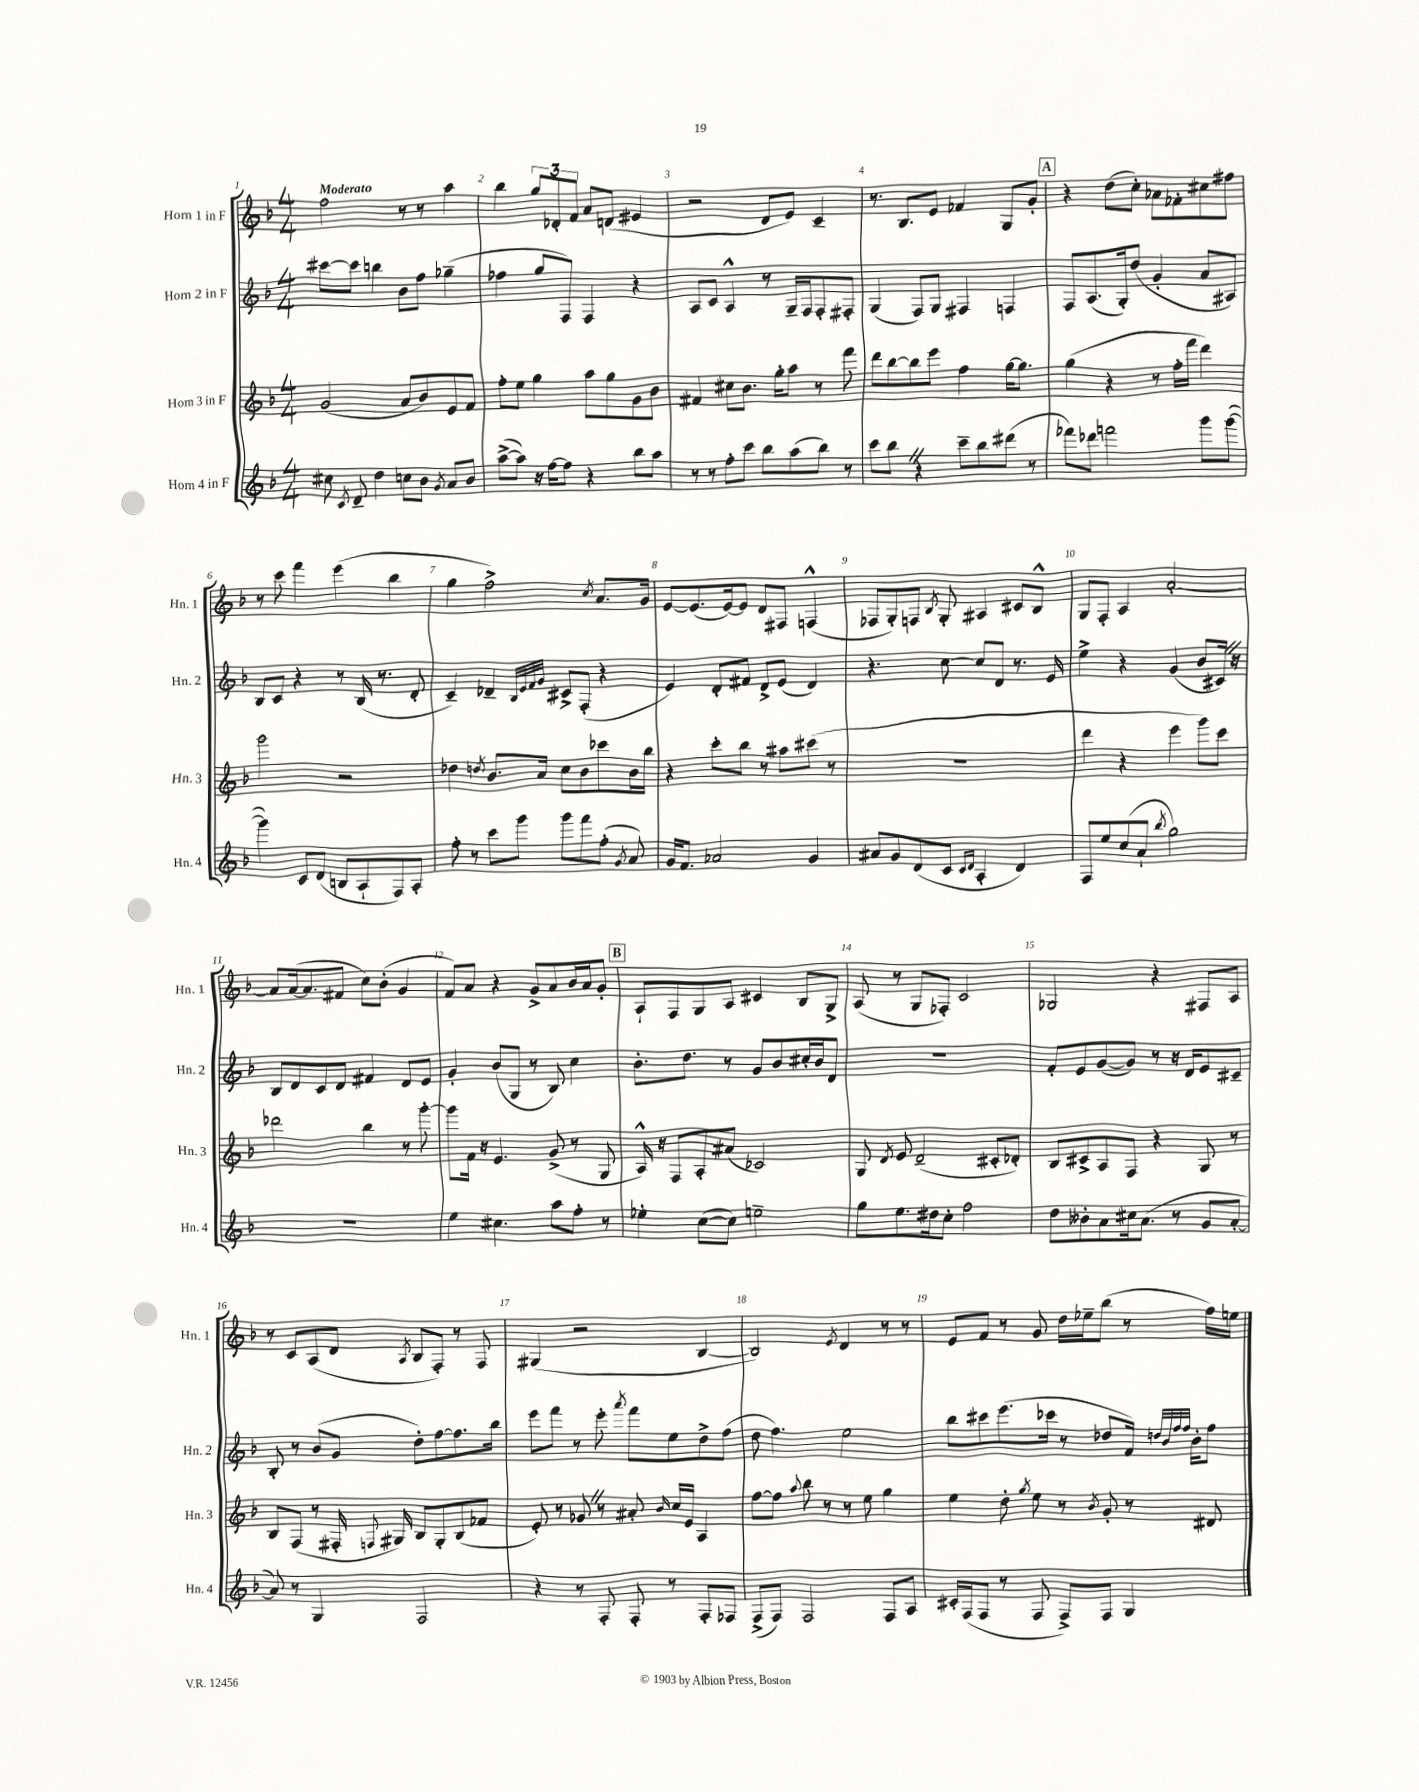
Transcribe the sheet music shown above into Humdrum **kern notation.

**kern	**kern	**kern	**kern
*part4	*part3	*part2	*part1
*staff4	*staff3	*staff2	*staff1
*I"Horn 4 in F	*I"Horn 3 in F	*I"Horn 2 in F	*I"Horn 1 in F
*I'Hn. 4	*I'Hn. 3	*I'Hn. 2	*I'Hn. 1
*clefG2	*clefG2	*clefG2	*clefG2
*k[b-]	*k[b-]	*k[b-]	*k[b-]
*M4/4	*M4/4	*M4/4	*M4/4
=1	=1	=1	=1
!	!	!	!LO:TX:a:B:t=Moderato
8cc#X\	(2g/	[8ccc#X\L	2ff\
8qc/	.	.	.
8d~/	.	8ccc#\J]	.
4dd\	.	4bbn\	.
8ccn\L	8a/L	8b-\L	8r
8b-\J	8b-/)	8ff\J	8r
8qg/	.	.	.
8a/L	8e/	(4gg-X~\	4aa\
8b-/J	8f/J	.	.
=2	=2	=2	=2
([8aa^\L	8ff'\L	4ff-X\	4bb-\
8aa\J])	8ee\J	.	.
16r	4gg\	8gg/L	12gg/L
[16ff\KL	.	.	.
.	.	.	12d-X'/
8ff\J]	.	8F/J)	.
.	.	.	12f/J
4r	8aa\L	4F/	8a/L
.	8gg\	.	(8dn/J
8bb-\L	8g\	4r	4e#X/
8aa\J	8b-\J	.	.
=3	=3	=3	=3
8r	4f#X/	8A/L	2r
8r	.	8c/J	.
8ff'\L	8cc#X\L	4A^^/	.
8ccc\J	8.b-\J	.	.
8bb-\L	.	8r	8d/L
.	16gg'\KL	.	.
(8aa\	8aa\J	16G~/LL	8e/J)
.	.	16F/J	.
8bb-\J)	8r	8F'/	4c~/
8r	8fff\	8F#X'/J	.
=4	=4	=4	=4
8ccc\L	8ddd\L	(4G/	8.r
8bb-Z\J	[8bb-\	.	.
.	.	.	8.B-/L
4r	8bb-\]	8F/L)	.
.	8eee\J	8G/J	8e/J
8ccc~\L	4ff\	4F#X/	4f-X/
8bb-\	.	.	.
(8ddd#X\J	[16gg\KL	4Fn/	8G/L
.	8.gg\J]	.	.
8r	.	.	8g'/J
!!LO:REH:place=s1:t=A
=5	=5	=5	=5
8fff-X\L)	(4gg\	8F/L	4r
8ddd-X\J	.	(8.A/	.
2fffn\	4r	.	(8dd\L
.	.	16G'/k)	.
.	.	(8dd/J	8cc'\J)
.	8r	4g'/	8a-X\L
.	16ff'\LL	.	8f-X'\
.	16fff\JJ	.	.
8ggg\L	4ddd\)	8a/L	8cc#X\
([8ggg\J	.	8A#X/J)	8ff#X\J
!!LO:LB:g=z
=6	=6	=6	=6
4ggg\])	2ggg\	8B-/L	8r
.	.	8c/J	8ccc\
8c/L	.	4r	4fff\
(8d/J	.	.	.
8Bn/L	2r	8r	(4eee\
8A`/	.	(16B-/	.
.	.	8.r	.
8F/)	.	.	4bb-\
8A'/J	.	8d'/	.
=7	=7	=7	=7
8ff'\	4dd-X\	4c~/)	4gg\
8r	.	.	.
.	8qddn/	.	.
8ccc\L	8.b-/L	4d-X~/	2ff^\)
8ggg\J	.	.	.
.	16a/Jk	.	.
.	.	32qqB-/LLL	.
.	.	32qqe/	.
.	.	32qqf/	.
.	.	32qqg/JJJ	.
8ggg\L	8cc\L	8c#X^/L	.
8fff\	8b-\	(8F'/J	.
.	.	.	8qcc/
(8ff'\J	8ccc-X\	4r	8.a/L
8qg/	.	.	.
8a/)	16b-\L	.	.
.	16bb-\JJ	.	16g/Jk
=8	=8	=8	=8
16g/KL	4r	4e/)	[8e/L
8.f/J	.	.	.
.	.	.	(8.e/]
2a-X/	8ccc'\L	8d'/L	.
.	.	.	[16e/k)
.	8bb-\J	8f#X/J	8e/J]
.	8r	8d^/L	8d/L
.	8aa#X\L	(8e/J	8F#X/J
4g/	(8ccc#X\J	4d/)	(4Fn^^/
.	8r	.	.
=9	=9	=9	=9
8a#X/L	1r	4.r	8F-X/L
8g/	.	.	8G'/)
(8d/	.	.	8Fn/J
.	.	.	8qB-/
8c/J	.	[8cc\	8G'/
16qqc/LL	.	.	.
16qqd/JJ	.	.	.
4A'/	.	8cc/L]	4A#X/
.	.	8d/J	.
4d/)	.	8.r	8c#X/L
.	.	.	8B-^^/J
.	.	16e/	.
=10	=10	=10	=10
8F/L	4ddd\	4ee^\	8G/L
8ee/	.	.	8F'/J
(8cc/	4r	4r	4A/
8a`/J	.	.	.
8qbb-/	.	.	.
2gg\)	4eee\	(4g/	[2a'/
.	8ggg\L)	8b-/L	.
.	8ccc\J	16c#XZ/Jk)	.
.	.	16r	.
!!LO:LB:g=z
=11	=11	=11	=11
1r	2ddd-X\	8B-/L	8a/L]
.	.	8d/	([16a/k
.	.	.	8.a/]
.	.	8c/	.
.	.	8d/J	8f#X/J
.	4bb-\	4f#X/	8cc\L)
.	.	.	(8b-'\J
.	8r	8d/L	4g/
.	[8ggg'\	8e/J	.
=12	=12	=12	=12
4ee\	8ggg\L]	4g'/	8f/L)
.	16f\Jk	.	8a/J
.	16r	.	.
4.cc#X\	4.e/	(8b-/L	4r
.	.	8G/J	.
.	.	8r	8g^/L
8aa\L	(8g^/	8B-/)	8a/
8ff'\J	8r	4cc\	16b-/L
.	.	.	16a/J
8r	8G/	.	8g'/J
!!LO:REH:place=s1:t=B
=13	=13	=13	=13
4ee-X'\	16A^^/)	8.b-'\L	8A`/L
.	16r	.	.
.	8F/L	.	8F/
.	.	8.dd\J	.
([8cc\L	8A'/	.	8G/
8cc\J])	(8a#X/J	8r	8A/J
2een~\	2c-X/)	8g/L	4c#X/
.	.	8b-/	.
.	.	16cc#X'/L	8B-/L
.	.	16b-/J	.
.	.	8d/J	8G^/J
=14	=14	=14	=14
8gg\L	8G/	1r	(8A/
.	8qd/	.	.
8.ee\	8e/	.	8r
.	(2d~/	.	8G/L
16dd#X\k	.	.	.
8cc'\J	.	.	8F-X'/J)
2ff\	.	.	2c/
.	8c#X'/L	.	.
.	8d-X'/J)	.	.
=15	=15	=15	=15
8dd\L	8B-/L	8f'/L	2G-X/
8b--X'\	8c#X^/	8e/	.
8a\	8A/	([8g/	.
16cc#X\k	8F/J	8g/J])	.
(8.a\J	.	.	.
.	4r	8r	4r
8r	.	16r	.
.	.	16d/KL	.
8g/L	8G/	8e/	8F#X/L
[8a'/J	8r	8c#X~/J	8A/J
!!LO:LB:g=z
=16	=16	=16	=16
8a/])	8B-/L	8B-'/	8r
8r	(8F/J	8r	8c/L
4G/	8r	(8b-/L	(8A/
.	16F#X'/	8g/J	8d/J
.	8qqFn/	.	.
.	16G#X/)	.	.
.	.	.	8qA/
2F/	8B-/L	8dd'\L)	8B-/L
.	8G#'/	[8ff\	8F'/J)
.	(8B-/	8.ff\]	8r
.	8f-X/J	.	8F/
.	.	16bb-\Jk	.
=17	=17	=17	=17
4r	8e'/)	8eee\L	(4G#X/
.	8r	8fff\J	.
8r	8g-XZ/	8r	2r
8F'/	8r	8eee'\	.
.	.	8qaaa/	.
8F'/	8a#X'/	8fff\L	.
.	16qqb-/	.	.
8r	16cc/LL	8ee\	.
.	16e/JJ	.	.
8F'/L	4A/	8dd^\	[4B-/
8F-X/J	.	(8ff\J	.
=18	=18	=18	=18
(8F^/L	[8ff\L	8dd\	2B-/])
8F/J)	8ff\J]	4.ff\)	.
.	8qqaa/	.	.
2F/	8bb-\	.	.
.	8r	.	.
.	.	.	8qe/
.	8r	2ee\	4d/
.	8ee\	.	.
8F/L	4gg\	.	8r
8A/J	.	.	8r
=19	=19	=19	=19
16c#X'/LL	4ee\	8bb-\L	8e/L
(16F/J	.	.	.
8F/J	.	8ccc#X\	8f/J
8r	8dd'\	(8.eee\	8r
.	8qgg/	.	.
8F/	8ee\	.	8g/
.	.	16ccc-X\Jk	.
8F^/L)	8r	8r	16dd\LL
.	.	.	16ee-X~\J
.	8qb-/	.	.
8F/J	8g'/	8dd-X/L	(8bb-\J
4G/	8r	16f/Jk)	8r
.	.	32qqddn/LLL	.
.	.	32qqb-/	.
.	.	32qqff/	.
.	.	32qqff/JJJ	.
.	.	16b-'\KL	.
.	8d#X/	8ff\J	16ff\LL)
.	.	.	16een\JJ
==	==	==	==
*-	*-	*-	*-
